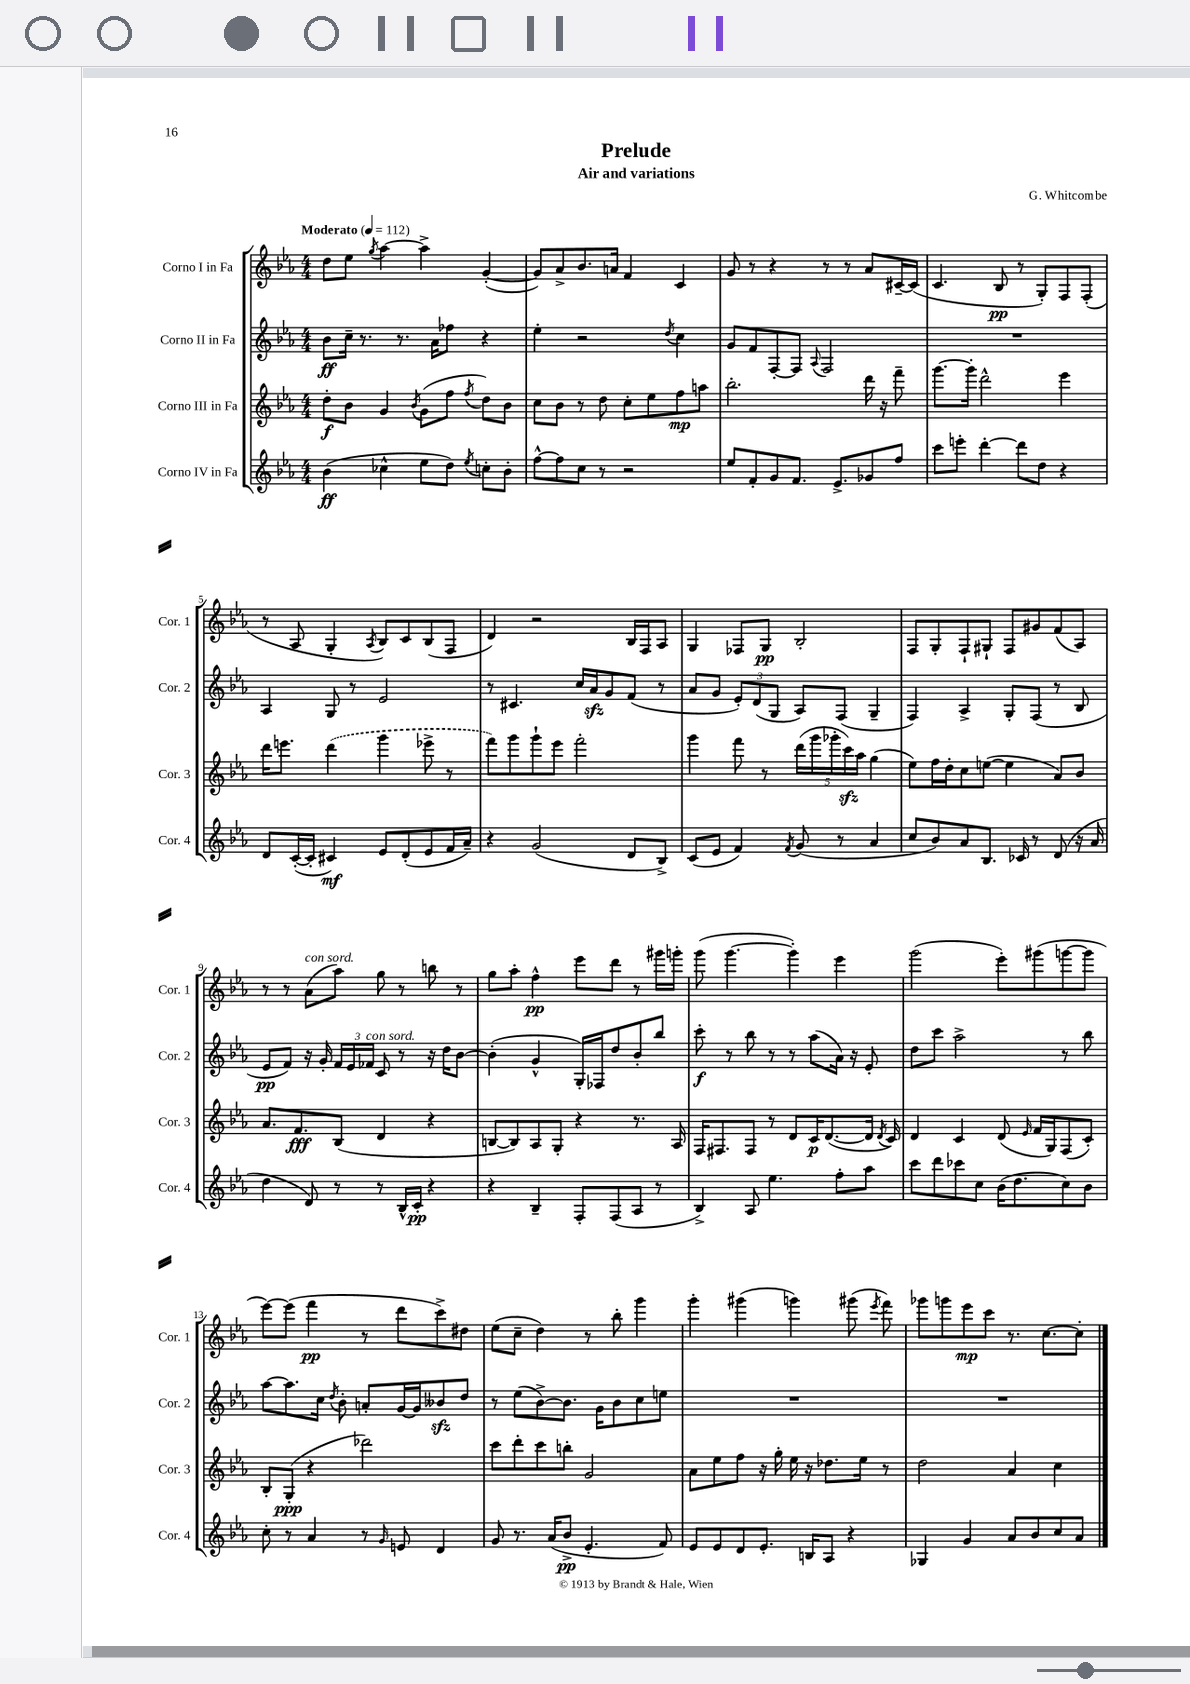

**kern	**kern	**kern	**kern
*staff4	*staff3	*staff2	*staff1
*clefG2	*clefG2	*clefG2	*clefG2
*k[b-e-a-]	*k[b-e-a-]	*k[b-e-a-]	*k[b-e-a-]
*M4/4	*M4/4	*M4/4	*M4/4
*MM112	*MM112	*MM112	*MM112
(4b-\	8dd'\L	8b-\L	8dd\L
.	8b-\J	16cc~\Jk	8ee-\J
.	.	8.r	.
.	.	.	8qgg/
4cc-^^\	4g/	.	[4aa-\
.	.	8.r	.
.	8qb-/	.	.
8ee-\L	(8g\L	.	4aa-^\]
.	.	16a-\LK	.
8dd\J)	8ff\J	8ff-\J	.
8qee-/	8qff/	.	.
8cc'\L	8dd\L)	4r	([4g'/
8b-'\J	8b-\J	.	.
=	=	=	=
[8ff^^\L	8cc\L	4ee-'\	8g/]L)
8ff\]	8b-\J	.	8a-^/
8cc\J	8r	2r	8.b-/
8r	8dd\	.	.
.	.	.	16a/Jk
2r	8cc'\L	.	4f/
.	8ee-\	.	.
.	.	8qdd/	.
.	8ff\	4cc\	4c/
.	8aa\J	.	.
=	=	=	=
8ee-/L	2.bb-'\	8g/L	8g/
8f'/	.	8f/	8r
8g/	.	[8F'/	4r
8.f/J	.	8F/]J	.
.	.	8qqA-/	.
.	.	2F/	8r
8.e-^/L	.	.	.
.	.	.	8r
8g-/	16ddd\	.	8a-/L
.	16r	.	.
8ff/J	8fff~\	.	[16c#~/L
.	.	.	(16c#/]JJ
=	=	=	=
8ccc\L	[8.ggg\L	1r	4.c/
8eee'\J	.	.	.
.	16ggg'\]Jk	.	.
[4ddd'\	2ddd^^\	.	.
.	.	.	8B-/
8ddd\]L	.	.	8r
8dd\J	.	.	8G'/L)
4r	4eee-\	.	8F/
.	.	.	(8F'/J
=	=	=	=
8d/L	16ddd\LK	4A-/	8r
.	8.eee\J	.	.
([16c'/L	.	.	8A-/
16c'/]JJ	.	.	.
4c#/)	(4ddd\	8G/	4G'/
.	.	8r	.
.	.	.	8qA-/
8e-/L	4ggg\	2e-/	8B-/L)
(8d'/	.	.	8c/
8e-/	8eee-^\	.	(8B-/
16f/L	8r	.	8F/J
16a-~/JJ)	.	.	.
=	=	=	=
4r	8fff\L)	8r	4d/)
.	8ggg\	4.c#/	.
(2g/	8ggg`\	.	2r
.	8eee-\J	.	.
.	2fff'\	16cc/LL	.
.	.	16a-/J	.
.	.	8g/	.
8d/L	.	(8f/J	16B-/LL
.	.	.	16F/J
8B-^/J)	.	8r	8A-/J
=	=	=	=
(8c/L	4ggg\	8a-/L	4G/
8e-/J	.	8g/J	.
4f/)	8fff\	12e-'/L)	8F-/L
.	.	(12d/	.
.	8r	.	8G/J
.	.	12G/J	.
8qf/	.	.	.
(8g/	(20ddd\LL	8A-/L)	2B-'/
.	20ggg\	.	.
.	20ggg-'\	.	.
8r	.	(8F/J	.
.	20ccc\)	.	.
.	20aa-\JJ	.	.
4a-/	(4gg\	4G~/	.
=	=	=	=
8cc/L	8ee-\L)	4F/)	8F/L
8b-/)	16ff\L	.	8G'/
.	16dd'\J	.	.
8a-/	8cc\	4A-^/	8F`/
8.B-/J	([8ee\J	.	8G#`/J
.	4ee\]	8G'/L	8F/L
16c-/	.	.	.
8r	.	(8F/J	8g#/
(8d/	8a-/L)	8r	(8f/
16r	8b-/J	8B-/	8A-/J)
16a-/	.	.	.
=	=	=	=
4dd\	8.a-/L	8e-/L	8r
.	.	8f/J)	8r
.	8.f/	.	.
8d/)	.	16r	(8a-\L
.	.	16g'/	.
8r	(8B-/J	24f/LL	8aa-\J)
.	.	24e-/	.
.	.	24f-/JJ	.
8r	4d/	8c/	8gg\
16B-^^/LL	.	8r	8r
16c'/JJ	.	.	.
4r	4r	16r	8bb\
.	.	16dd\LK	.
.	.	[8b-\J	8r
=	=	=	=
4r	[8B/L	(4b-'\]	8gg\L
.	8B/])	.	8aa-'\J
4B-~/	8A-/	4g^^/	4ff^^\
.	8G'/J	.	.
8F'/L	4r	16G'/LL)	8eee-\L
.	.	16F-/J	.
(8F/	.	8dd/	8ddd\J
8A-/J	8.r	8b-'/	8r
8r	.	8bb-/J	16ggg#\LL
.	16A-/	.	16ggg'\JJ
=	=	=	=
4B-^/)	16F/LK	8ccc'\	(8ggg\
.	8.F#/	.	.
.	.	8r	[4.ggg\
8A-/	8F#/J	8bb-\	.
4.ee-\	8r	8r	.
.	8d/L	8r	4ggg'\])
.	16c/K	(8aa-\L	.
.	([8.d/	.	.
8ff'\L	.	16a-\Jk)	4eee-\
.	.	16r	.
8aa-\J	16d/]Jk	8e-'/	.
.	8qd/	.	.
.	16c/)	.	.
=	=	=	=
8ccc\L	4d/	8dd\L	(2ggg\
8ddd\	.	8ccc\J	.
8ccc-\	4c/	2aa-^\	.
8cc\J	.	.	.
(16b-\LK	(8d/	.	8eee-'\L)
8.dd\	.	.	.
.	16qqe-/	.	.
.	16f/LL	.	(8ggg#\
.	16G/J)	.	.
8cc\)	(8F/	8r	[8ggg\
8b-\J	8c'/J)	8bb-\	8ggg\]J
=	=	=	=
8cc'\	8B-'/L	[8aa-\L	[8eee-\L)
8r	(8G'/J	8.aa-\]	(8eee-\]J
4a-/	4r	.	4fff\
.	.	16cc\Jk	.
.	.	8qdd/	.
.	.	8b-'\	.
8r	2ddd-\)	8a'/L	8r
16qqg/	.	.	.
8e/	.	[16g/L	8ddd\L
.	.	16g/]J	.
4d/	.	8b--/	8ccc^\)
.	.	8dd/J	8dd#\J
=	=	=	=
8g/	8ccc\L	8r	(8ee-\L
8.r	8ddd'\	(8ee-\L	8cc~\J
.	8ccc\	[8b-^\)	4dd\)
(16a-/LK	.	.	.
8b-^/J	8bb'\J	8.b-\]J	.
4.e-'/	2g/	.	8r
.	.	16g\LK	.
.	.	8b-\	8bb-'\
.	.	8cc\	4ggg\
8f/)	.	8ee\J	.
=	=	=	=
8e-/L	8a-\L	1r	4ggg'\
8e-/	8ee-\	.	.
8d/	8ff\J	.	(4ggg#\
8.e-'/J	16r	.	.
.	16gg'\	.	.
.	16ee-\	.	4ggg\)
16B/LK	16r	.	.
8A-/J	8.dd-\L	.	.
4r	.	.	(8ggg#\
.	16ee-\Jk	.	.
.	.	.	8qeee-/
.	8r	.	8fff\)
=	=	=	=
4G-/	2dd\	1r	8ggg-\L
.	.	.	8ggg\
4g/	.	.	8eee-\
.	.	.	8ccc\J
8a-/L	4a-/	.	8.r
8b-/	.	.	.
.	.	.	[8.cc\L
8cc/	4cc\	.	.
8a-/J	.	.	8cc'\]J
==	==	==	==
*-	*-	*-	*-
